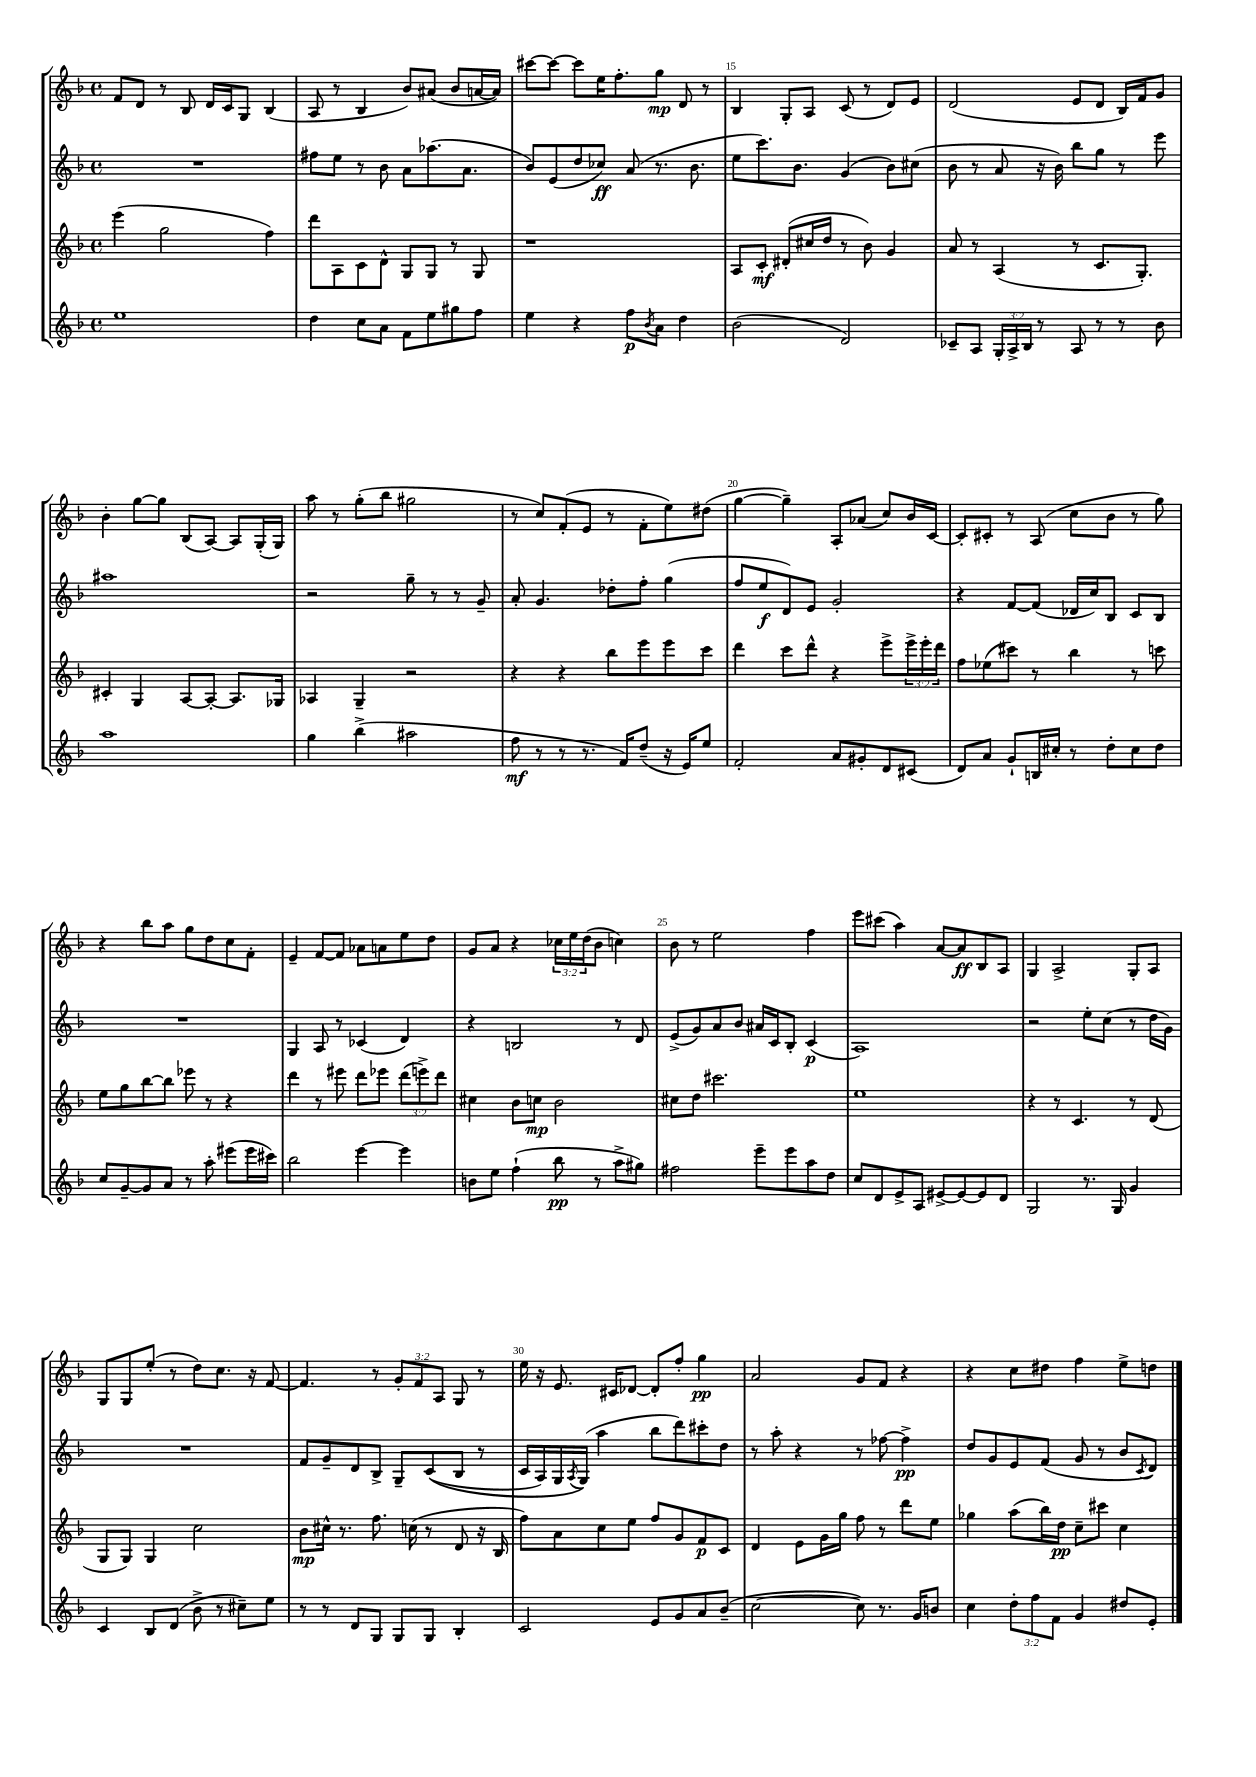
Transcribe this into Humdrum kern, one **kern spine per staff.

**kern	**kern	**kern	**kern
*staff4	*staff3	*staff2	*staff1
*clefG2	*clefG2	*clefG2	*clefG2
*k[b-]	*k[b-]	*k[b-]	*k[b-]
*M4/4	*M4/4	*M4/4	*M4/4
*met(c)	*met(c)	*met(c)	*met(c)
1ee	(4eee\	1r	8f/L
.	.	.	8d/J
.	2gg\	.	8r
.	.	.	8B-/
.	.	.	16d/LL
.	.	.	16c/J
.	.	.	8G/J
.	4ff\)	.	(4B-/
=	=	=	=
4dd\	8ddd\L	8ff#\L	8A/
.	8A\	8ee\J	8r
8cc\L	8c\	8r	4B-/
8a\J	8d^^\J	8b-\	.
8f\L	8G/L	8a\L	8b-/L)
8ee\	8G/J	(8.aa-\	(8a#/J
8gg#\	8r	.	8b-/L
.	.	8.a\J	.
8ff\J	8G/	.	[16a/L
.	.	.	16a/]JJ)
=	=	=	=
4ee\	1r	8b-/L)	[8ccc#\L
.	.	(8e/	8ccc#\_J
4r	.	8dd/	8ccc#\]L
.	.	8cc-/J)	16ee\K
.	.	.	8.ff'\
8ff\L	.	(8a/	.
8qb-/	.	.	.
8a\J	.	8.r	8gg\J
4dd\	.	.	8d/
.	.	8.b-\	.
.	.	.	8r
=	=	=	=
(2b-\	8A/L	8ee\L	4B-/
.	8c'/J	8.ccc\)	.
.	(8d#'/L	.	8G'/L
.	.	8.b-\J	.
.	16cc#/L	.	8A/J
.	16dd/JJ	.	.
2d/)	8r	(4g/	(8c/
.	8b-\)	.	8r
.	4g/	8b-\L)	8d/L)
.	.	(8cc#\J	8e/J
=	=	=	=
8c-~/L	8a/	8b-\	(2d/
8A/J	8r	8r	.
24G'/LL	(4A/	8a/	.
24A^/	.	.	.
24B-/JJ	.	.	.
8r	.	16r	.
.	.	16b-\)	.
8A/	8r	8bb-\L	8e/L
8r	8.c/L	8gg\J	8d/J
8r	.	8r	16B-/LL)
.	8.G'/J)	.	16f/J
8b-\	.	8eee\	8g/J
=	=	=	=
1aa	4c#'/	1aa#	4b-'\
.	4G/	.	[8gg\L
.	.	.	8gg\]J
.	[8A/L	.	(8B-/L
.	8A'/_J	.	[8A/J)
.	8.A/]L	.	8A/]L
.	.	.	(16G'/L
.	16G-/Jk	.	16G/JJ)
=	=	=	=
4gg\	4A-/	2r	8aa\
.	.	.	8r
(4bb-^\	4G~/	.	(8gg'\L
.	.	.	8bb-\J
2aa#\	2r	8gg~\	2gg#\
.	.	8r	.
.	.	8r	.
.	.	8g~/	.
=	=	=	=
8ff\	4r	8a'/	8r
8r	.	4.g/	8cc/L)
8r	4r	.	(8f'/
8.r	.	.	8e/J
.	8bb-\L	8dd-'\L	8r
16f/LK)	.	.	.
(8dd~/J	8eee\	8ff'\J	8f'\L
16r	8eee\	(4gg\	8ee\)
16e/LK)	.	.	.
8ee/J	8ccc\J	.	(8dd#\J
=	=	=	=
2f'/	4ddd\	8ff/L	[4gg\
.	.	8ee/	.
.	8ccc\L	8d/)	4gg~\])
.	8ddd^^\J	8e/J	.
8a/L	4r	2g'/	8A'/L
8g#'/	.	.	(8a-/J
8d/	8eee^\L	.	8cc/L)
(8c#/J	24eee^\L	.	16b-/L
.	24eee'\	.	.
.	.	.	[16c/JJ
.	24ddd\JJ	.	.
=	=	=	=
8d/L)	8ff\L	4r	8c'/]L
8a/J	(8ee-\	.	8c#'/J
8g`/L	8ccc#\J)	[8f/L	8r
16B/L	8r	(8f/]J	(8A/
16cc#'/JJ	.	.	.
8r	4bb-\	16d-/LL	8cc\L
.	.	16cc/J)	.
8dd'\L	.	8B-/J	8b-\J
8cc#\	8r	8c/L	8r
8dd\J	8ccc\	8B-/J	8gg\)
=	=	=	=
8cc/L	8ee\L	1r	4r
[8g~/	8gg\	.	.
8g/]	[8bb-\	.	8bb-\L
8a/J	8bb-\]J	.	8aa\J
8r	8eee-\	.	8gg\L
8aa'\	8r	.	8dd\
(8eee#\L	4r	.	8cc\
16eee#\L	.	.	8f'\J
16ccc#\JJ)	.	.	.
=	=	=	=
2bb-\	4ddd\	4G/	4e~/
.	8r	8A/	[8f/L
.	8eee#\	8r	8f/]J
[4eee\	8ddd\L	(4c-/	8a-\L
.	8eee-\J	.	8a\
4eee\]	(12ddd\L	4d/)	8ee\
.	12eee^\)	.	.
.	.	.	8dd\J
.	12ddd\J	.	.
=	=	=	=
8b\L	4cc#\	4r	8g/L
8ee\J	.	.	8a/J
(4ff`\	8b-\L	2B/	4r
.	8cc\J	.	.
8bb-\	2b-\	.	24cc-\LL
.	.	.	24ee\
.	.	.	(24dd\J
8r	.	.	8b-\J
8aa^\L	.	8r	4cc\)
8gg#\J)	.	8d/	.
=	=	=	=
2ff#\	8cc#\L	(8e^/L	8b-\
.	8dd\J	8g/)	8r
.	2.ccc#\	8a/	2ee\
.	.	8b-/J	.
8eee~\L	.	16a#/LL	.
.	.	16c/J	.
8eee\	.	8B-'/J	.
8aa\	.	(4c/	4ff\
8dd\J	.	.	.
=	=	=	=
8cc/L	1ee	1A)	8eee\L
8d/	.	.	(8ccc#\J
8e^/	.	.	4aa\)
8A/J	.	.	.
[8e#^/L	.	.	[8a/L
8e#/_	.	.	8a/]
8e#/]	.	.	8B-/
8d/J	.	.	8A/J
=	=	=	=
2G/	4r	2r	4G/
.	8r	.	2A^/
.	4.c/	.	.
8.r	.	8ee'\L	.
.	.	(8cc\J	.
16G/	.	.	.
4g/	8r	8r	8G'/L
.	(8d/	16dd\LL	8A/J
.	.	16g\JJ)	.
=	=	=	=
4c/	8G/L	1r	8G/L
.	8G/J)	.	8G/
8B-/L	4G/	.	(8ee'/J
(8d/J	.	.	8r
8b-^\	2cc\	.	8dd\L)
8r	.	.	8.cc\J
8cc#~\L)	.	.	.
.	.	.	16r
8ee\J	.	.	[8f/
=	=	=	=
8r	8b-\L	8f/L	4.f/]
8r	16cc#^^\Jk	8g~/	.
.	8.r	.	.
8d/L	.	8d/	.
8G/J	8.ff\	8B-^/J	8r
8G/L	.	8G~/L	12g'/L
.	(16cc\	.	.
.	.	.	12f/
8G/J	8r	&((8c/	.
.	.	.	12A/J
4B-'/	8d/	8B-/J	8G/
.	16r	8r	8r
.	16B-/	.	.
=	=	=	=
2c/	8ff\L)	16c/LL	16ee\
.	.	16A/)	16r
.	8a\	16G/	8.e/
.	.	8qA/	.
.	.	(16G/JJ&)	.
.	8cc\	4aa\	.
.	.	.	16c#/LK
.	8ee\J	.	[8d-/J
8e/L	8ff/L	8bb-\L	8d-'/]L
8g/	8g/	8ddd\)	8ff'/J
8a/	8f/	8ccc#'\	4gg\
(8b-~/J	8c/J	8dd\J	.
=	=	=	=
[2cc\	4d/	8r	2a/
.	.	8aa'\	.
.	8e\L	4r	.
.	16g\L	.	.
.	16gg\JJ	.	.
8cc\])	8ff\	8r	8g/L
8.r	8r	[8ff-\	8f/J
.	8ddd\L	4ff-^\]	4r
16g/LK	.	.	.
8b/J	8ee\J	.	.
=	=	=	=
4cc\	4gg-\	8dd/L	4r
.	.	8g/	.
12dd'\L	(8aa\L	8e/	8cc\L
12ff\	.	.	.
.	16bb-\L)	(8f/J	8dd#\J
12f\J	.	.	.
.	16dd\JJ	.	.
4g/	8cc~\L	8g/	4ff\
.	8ccc#\J	8r	.
8dd#/L	4cc\	8b-/L	8ee^\L
.	.	8qc/	.
8e'/J	.	8d/J)	8dd\J
==	==	==	==
*-	*-	*-	*-
